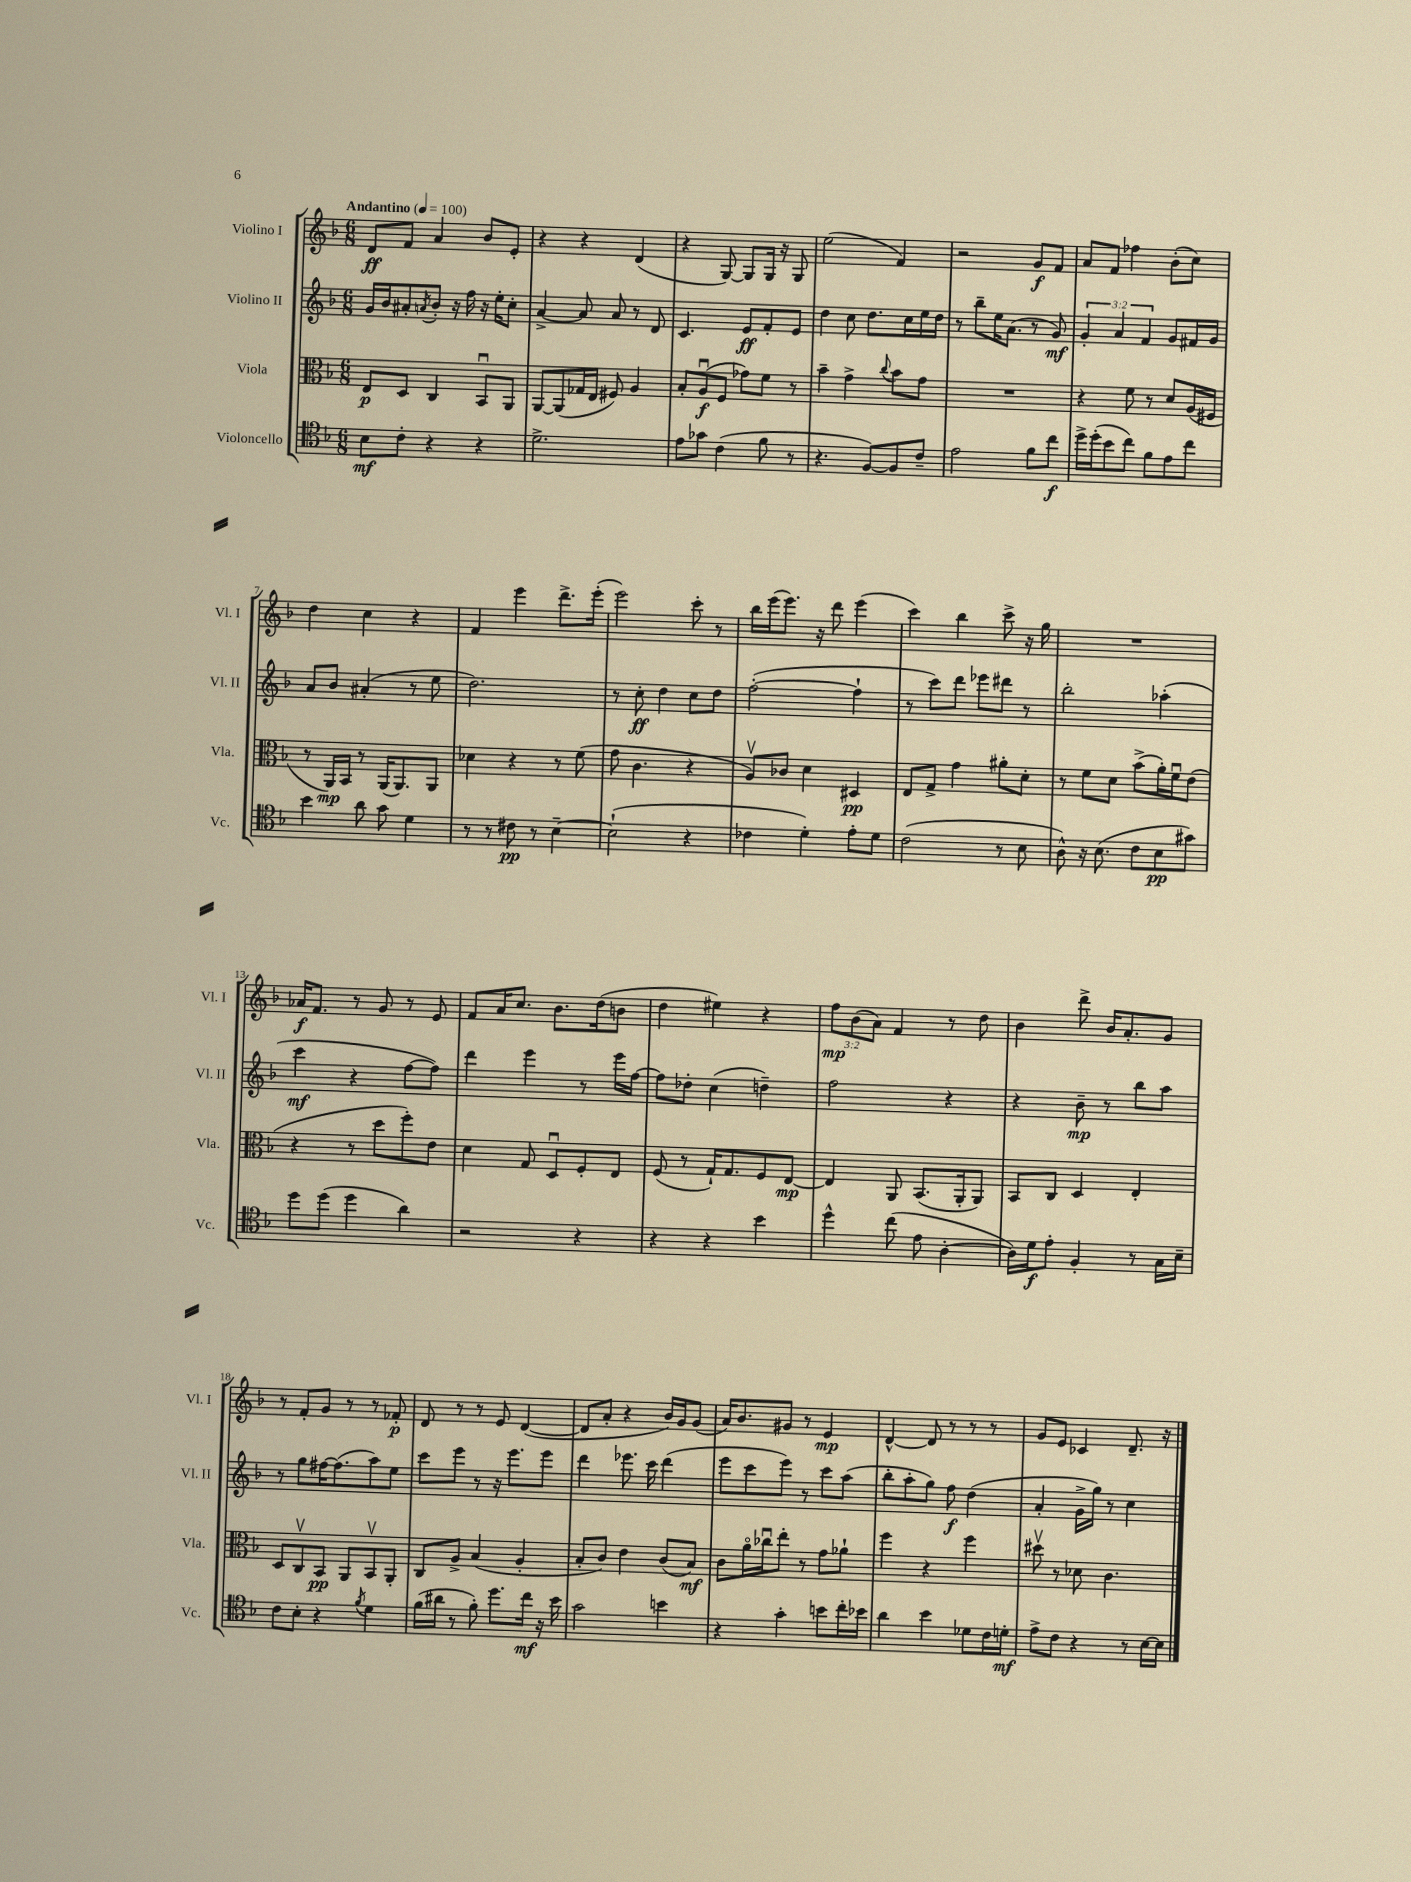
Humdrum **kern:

**kern	**dynam	**kern	**dynam	**kern	**dynam	**kern	**dynam
*part4	*part4	*part3	*part3	*part2	*part2	*part1	*part1
*staff4	*staff4	*staff3	*staff3	*staff2	*staff2	*staff1	*staff1
*I"Violoncello	*	*I"Viola	*	*I"Violino II	*	*I"Violino I	*
*I'Vc.	*	*I'Vla.	*	*I'Vl. II	*	*I'Vl. I	*
*clefC4	*	*clefC3	*	*clefG2	*	*clefG2	*
*k[b-]	*	*k[b-]	*	*k[b-]	*	*k[b-]	*
*M6/8	*	*M6/8	*	*M6/8	*	*M6/8	*
*MM100	*	*MM100	*	*MM100	*	*MM100	*
=1	=1	=1	=1	=1	=1	=1	=1
!	!	!	!	!	!	!LO:TX:a:B:t=Andantino	!
8B-\L	mf	8E/L	p	16g/LL	.	8d/L	ff
.	.	.	.	16b-/J	.	.	.
8c'\J	.	8D/J	.	8a#X'/	.	8f/J	.
.	.	.	.	8qan/	.	.	.
4r	.	4C/	.	8b-'/J	.	4a/	.
.	.	.	.	16r	.	.	.
.	.	.	.	16ff\	.	.	.
4r	.	8BB-u/L	.	16r	.	8b-/L	.
.	.	.	.	16ee'\KL	.	.	.
.	.	8AA/J	.	8cc'\J	.	8e'/J	.
=2	=2	=2	=2	=2	=2	=2	=2
2.d^\	.	[8AA/L	.	[4a^/	.	4r	.
.	.	(8AA/]	.	.	.	.	.
.	.	16G-X/L	.	8a/]	.	4r	.
.	.	16E/JJ	.	.	.	.	.
.	.	8F#X/)	.	8a/	.	.	.
.	.	4A/	.	8r	.	(4d/	.
.	.	.	.	8d/	.	.	.
=3	=3	=3	=3	=3	=3	=3	=3
8e\L	.	8B-'/L	.	4.c/	.	4r	.
8g-X\J	.	(8Au/	f	.	.	.	.
(4c\	.	8F/J	.	.	.	[8G/)	.
.	.	8g-X\L)	.	8e/L	ff	8G/L]	.
8f\	.	8f\J	.	8f'/	.	16G/Jk	.
.	.	.	.	.	.	16r	.
8r	.	8r	.	8e/J	.	8G/	.
=4	=4	=4	=4	=4	=4	=4	=4
4.r	.	4b-~\	.	4dd\	.	(2ee\	.
.	.	4g^\	.	8cc\	.	.	.
[8F/L)	.	.	.	8.dd\L	.	.	.
.	.	8qqcc/	.	.	.	.	.
8F/]	.	8b-\L	.	.	.	4f/)	.
.	.	.	.	16cc\L	.	.	.
8c~/J	.	8g\J	.	16ee\	.	.	.
.	.	.	.	16dd\JJ	.	.	.
=5	=5	=5	=5	=5	=5	=5	=5
2e\	.	2.r	.	8r	.	2r	.
.	.	.	.	8bb-~\L	.	.	.
.	.	.	.	16ee\K	.	.	.
.	.	.	.	(8.a\J	.	.	.
8f\L	.	.	.	8r	.	8g/L	f
8cc\J	f	.	.	8g/)	mf	8f/J	.
=6	=6	=6	=6	=6	=6	=6	=6
16dd^\LL	.	4r	.	6g'/	.	8a/L	.
(16dd'\J	.	.	.	.	.	.	.
8b-\	.	.	.	.	.	8f/J	.
.	.	.	.	6a/	.	.	.
8cc\J)	.	8f\	.	.	.	4ff-X\	.
.	.	.	.	6f/	.	.	.
8f\L	.	8r	.	.	.	.	.
8e\	.	8d/L	.	8g/L	.	(8b-'\L	.
8cc\J	.	(16A/L	.	16f#X/L	.	8cc\J)	.
.	.	16F#X/JJ	.	16g/JJ	.	.	.
!!LO:LB:g=z
=7	=7	=7	=7	=7	=7	=7	=7
4b-\	.	8r	.	8a/L	.	4dd\	.
.	.	16AA/LL)	mp	8b-/J	.	.	.
.	.	16BB-/JJ	.	.	.	.	.
8a\	.	8r	.	(4a#X'/	.	4cc\	.
8g\	.	(16AA/KL	.	.	.	.	.
.	.	8.AA/)	.	.	.	.	.
4d\	.	.	.	8r	.	4r	.
.	.	8AA/J	.	8ee\	.	.	.
=8	=8	=8	=8	=8	=8	=8	=8
8r	.	4d-X\	.	2.dd\)	.	4f/	.
8r	.	.	.	.	.	.	.
8c#X\	pp	4r	.	.	.	4eee\	.
8r	.	.	.	.	.	.	.
[4B-~\	.	8r	.	.	.	8.ddd^\L	.
.	.	(8f\	.	.	.	.	.
.	.	.	.	.	.	(16eee'\Jk	.
=9	=9	=9	=9	=9	=9	=9	=9
(2B-`\]	.	8g\	.	8r	.	2eee\)	.
.	.	4.c\	.	8cc'\	ff	.	.
.	.	.	.	4dd\	.	.	.
4r	.	4r	.	8cc\L	.	8ccc'\	.
.	.	.	.	8dd\J	.	8r	.
=10	=10	=10	=10	=10	=10	=10	=10
4c-X\	.	8Av/L)	.	([2ff'\	.	16bb-\LL	.
.	.	.	.	.	.	(16eee\J	.
.	.	8c-X/J	.	.	.	8.eee\J)	.
4d'\)	.	4d\	.	.	.	.	.
.	.	.	.	.	.	16r	.
.	.	.	.	.	.	8ddd\	.
8e'\L	.	4D#X/	pp	4ff`\]	.	(4eee\	.
8d\J	.	.	.	.	.	.	.
=11	=11	=11	=11	=11	=11	=11	=11
(2c\	.	8E/L	.	8r	.	4ccc\)	.
.	.	8G^/J	.	8ccc\L)	.	.	.
.	.	4g\	.	8ddd\J	.	4bb-\	.
.	.	.	.	8eee-X\L	.	.	.
8r	.	8a#X'\L	.	8ddd#X\J	.	8ccc^\	.
8B-\	.	8d'\J	.	8r	.	16r	.
.	.	.	.	.	.	16gg\	.
=12	=12	=12	=12	=12	=12	=12	=12
8A^^\)	.	8r	.	2bb-'\	.	2.r	.
16r	.	8f\L	.	.	.	.	.
(8.B-\	.	.	.	.	.	.	.
.	.	8d\J	.	.	.	.	.
8c\L	.	(8b-^\L	.	.	.	.	.
8B-\	pp	16a'\L)	.	(4aa-X'\	.	.	.
.	.	16fu\J	.	.	.	.	.
8g#X\J)	.	(8e\J	.	.	.	.	.
!!LO:LB:g=z
=13	=13	=13	=13	=13	=13	=13	=13
8dd\L	.	4r	.	4ccc\	mf	16a-X/KL	f
.	.	.	.	.	.	8.f/J	.
(8dd\J	.	.	.	.	.	.	.
4dd\	.	8r	.	4r	.	8r	.
.	.	8dd\L	.	.	.	8g/	.
4a\)	.	8ff'\)	.	[8ff\L	.	8r	.
.	.	8e\J	.	8ff\J])	.	8e/	.
=14	=14	=14	=14	=14	=14	=14	=14
2r	.	4d\	.	4ddd\	.	8f/L	.
.	.	.	.	.	.	16a/K	.
.	.	.	.	.	.	8.cc/J	.
.	.	8G/	.	4eee\	.	.	.
.	.	8Du/L	.	.	.	8.b-\L	.
4r	.	8F'/	.	8r	.	.	.
.	.	.	.	.	.	(16dd\k	.
.	.	8E/J	.	16eee\LL	.	8bn\J	.
.	.	.	.	[16ff\JJ	.	.	.
=15	=15	=15	=15	=15	=15	=15	=15
4r	.	(8F/	.	8ff\L]	.	4dd\	.
.	.	8r	.	8dd-X'\J	.	.	.
4r	.	16G`/KL)	.	(4cc\	.	4ee#X\)	.
.	.	8.G/	.	.	.	.	.
4b-\	.	8F/	.	4ddn~\)	.	4r	.
.	.	[8E/J	mp	.	.	.	.
=16	=16	=16	=16	=16	=16	=16	=16
4dd^^\	.	4E/]	.	2ff\	.	12ff\L	mp
.	.	.	.	.	.	(12b-\	.
.	.	.	.	.	.	12a\J)	.
(8cc\	.	8AA/	.	.	.	4f/	.
8e\	.	(8.BB-/L	.	.	.	.	.
[4A'\	.	.	.	4r	.	8r	.
.	.	16AA'/k	.	.	.	.	.
.	.	8AA/J)	.	.	.	8dd\	.
=17	=17	=17	=17	=17	=17	=17	=17
16A\LL])	.	8BB-/L	.	4r	.	4b-\	.
16d\J	f	.	.	.	.	.	.
8e'\J	.	8C/J	.	.	.	.	.
4F'/	.	4D/	.	8b-~\	mp	8ddd^\	.
.	.	.	.	8r	.	16b-/KL	.
.	.	.	.	.	.	8.a'/	.
8r	.	4E'/	.	8bb-\L	.	.	.
16G\LL	.	.	.	8aa\J	.	8g/J	.
16B-~\JJ	.	.	.	.	.	.	.
!!LO:LB:g=z
=18	=18	=18	=18	=18	=18	=18	=18
8c\L	.	8D/L	.	8r	.	8r	.
8B-'\J	.	8Cv/	.	8gg\L	.	8f'/L	.
4r	.	8BB-/J	pp	[16ff#X\K	.	8g/J	.
.	.	.	.	(8.ff#\]	.	.	.
.	.	8AA/L	.	.	.	8r	.
8qf/	.	.	.	.	.	.	.
4d\	.	8BB-v/	.	8aa\)	.	8r	.
.	.	8AA'/J	.	8ee\J	.	8f-X'/	p
=19	=19	=19	=19	=19	=19	=19	=19
(16f\LL	.	8C/L	.	8ccc\L	.	8d/	.
16a#X\JJ	.	.	.	.	.	.	.
8r	.	8A^/J	.	8eee\J	.	8r	.
8f'\)	.	(4B-/	.	8r	.	8r	.
8.dd\L	.	.	.	16r	.	8e/	.
.	.	.	.	8.eee\L	.	.	.
.	.	4A'/	.	.	.	([4d/	.
16cc\Jk	mf	.	.	.	.	.	.
16r	.	.	.	8eee\J	.	.	.
16b-\	.	.	.	.	.	.	.
=20	=20	=20	=20	=20	=20	=20	=20
2g\	.	8B-'/L	.	4ddd\	.	8d/L]	.
.	.	8c/J)	.	.	.	8a'/J	.
.	.	4e\	.	8.eee-X\	.	4r	.
.	.	.	.	16ccc\	.	.	.
4bn\	.	(8c/L	.	(4ddd\	.	16b-/LL)	.
.	.	.	.	.	.	16g/J	.
.	.	8B-/J)	mf	.	.	(8g/J	.
=21	=21	=21	=21	=21	=21	=21	=21
4r	.	8c\L	.	8eee\L	.	16a/KL)	.
.	.	.	.	.	.	8.b-/	.
.	.	16a\L	.	8ccc\	.	.	.
.	.	16cc-Xu\J	.	.	.	.	.
4g'\	.	8ee'\J	.	8eee\J)	.	8g#X/J	.
.	.	8r	.	8r	.	8r	.
8bn\L	.	8g\L	.	8ccc\L	.	4e/	mp
16cc'\L	.	8a-X`\J	.	(8aa\J	.	.	.
16b-X\JJ	.	.	.	.	.	.	.
=22	=22	=22	=22	=22	=22	=22	=22
4a\	.	4ff\	.	8bb-'\L	.	[4d^^/	.
.	.	.	.	8aa'\	.	.	.
4b-\	.	4r	.	8gg\J)	.	8d/]	.
.	.	.	.	8ff\	f	8r	.
8d-X\L	.	4ff\	.	(4dd\	.	8r	.
16c\L	.	.	.	.	.	8r	.
16dn'\JJ	mf	.	.	.	.	.	.
=23	=23	=23	=23	=23	=23	=23	=23
8e^\L	.	8dd#Xv\	.	4a'/	.	8g/L	.
8c\J	.	8r	.	.	.	8e/J	.
4r	.	8d-X\	.	16g^\LL	.	4c-X/	.
.	.	.	.	16gg\JJ)	.	.	.
.	.	4.c\	.	8r	.	.	.
8r	.	.	.	4cc\	.	8.d~/	.
[16B-\LL	.	.	.	.	.	.	.
16B-\JJ]	.	.	.	.	.	16r	.
==	==	==	==	==	==	==	==
*-	*-	*-	*-	*-	*-	*-	*-
